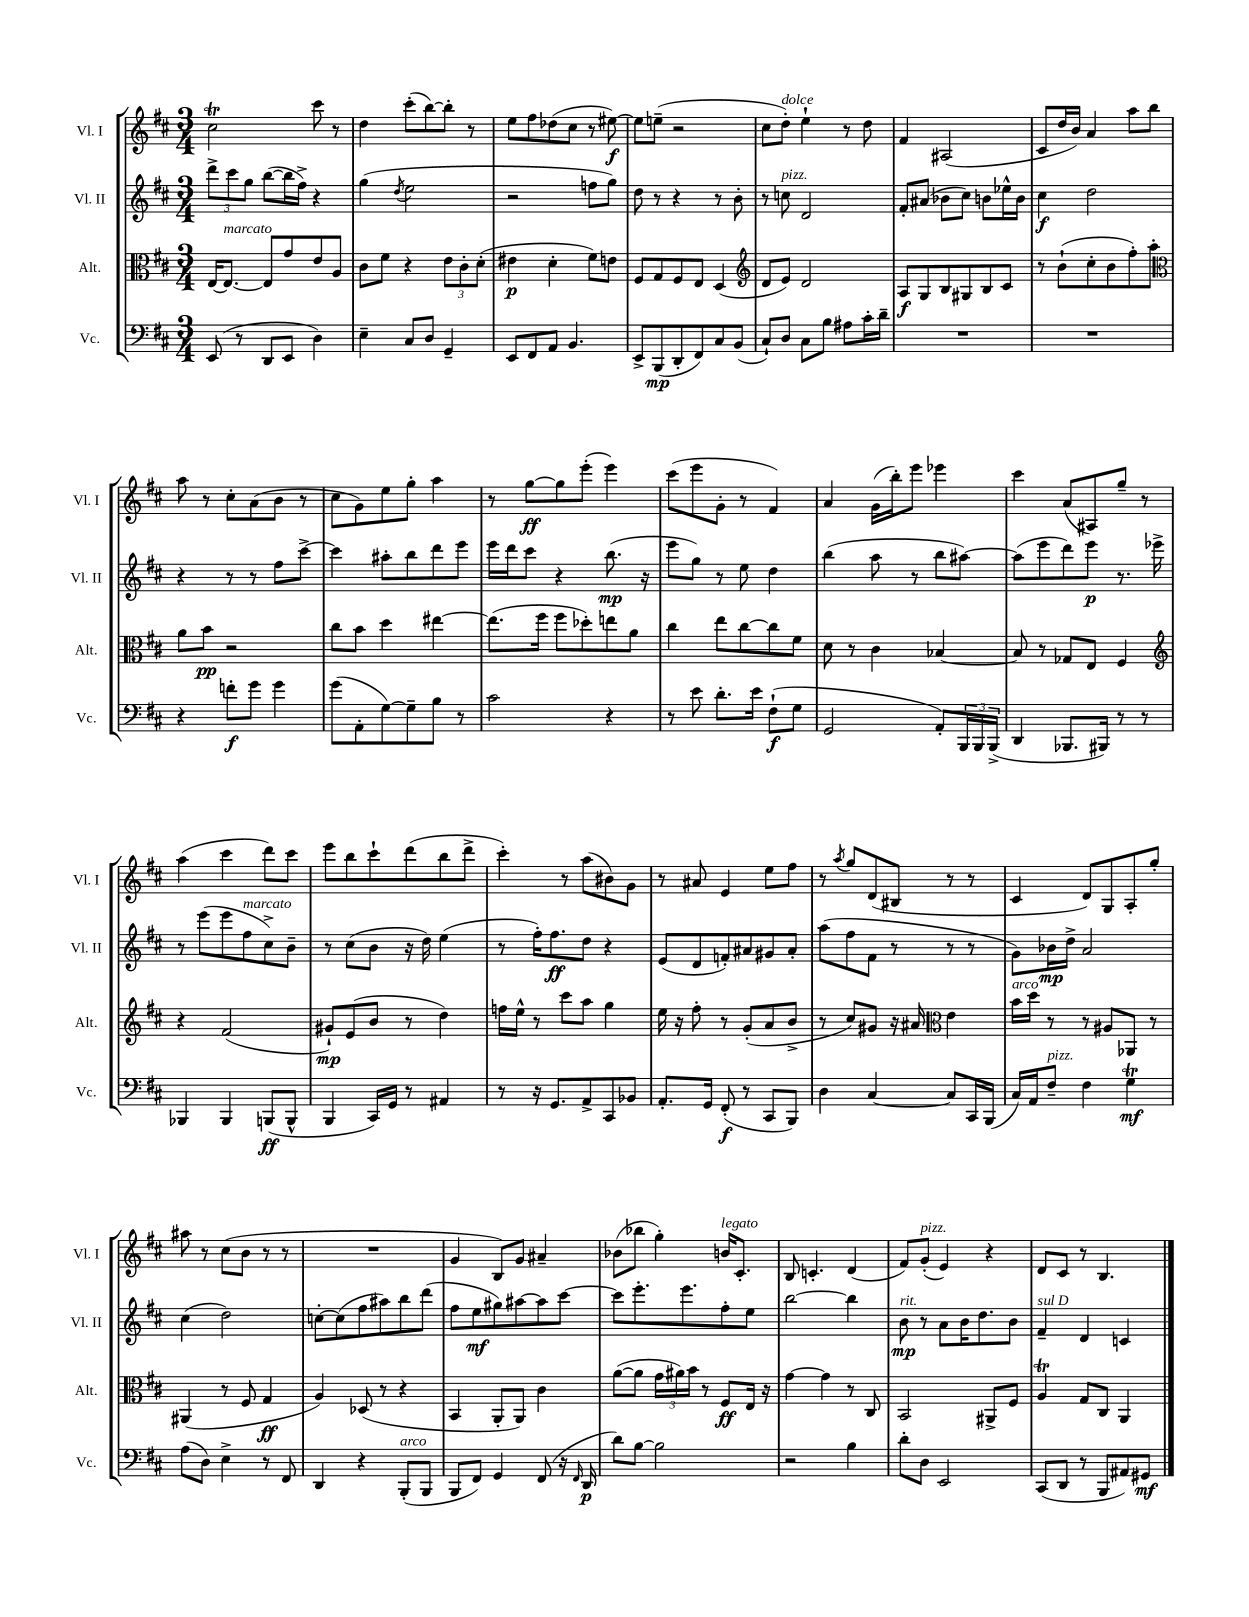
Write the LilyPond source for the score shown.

<<
\new StaffGroup <<
\new Staff = "s0" \with { instrumentName = "Vl. I" shortInstrumentName = "Vl. I" } {
    \clef treble \key d \major \numericTimeSignature \time 3/4
    cis''2\trill cis'''8 r8 |
    d''4 cis'''8-.( b''8~) b''8-. r8 |
    e''8 fis''8 des''8( cis''8 r8 eis''8~\f) |
    eis''8 e''8--( r2 |
    cis''8 d''8-.^\markup { \italic "dolce" }) e''4-! r8 d''8 |
    fis'4 ais2( |
    cis'8 d''16 b'16) a'4 a''8 b''8 |
    a''8 r8 cis''8-. a'8( b'8 r8 |
    cis''8 g'8) e''8 g''8-. a''4 |
    r8 g''8~\ff g''8 e'''8-.( e'''4) |
    cis'''8( e'''8 g'8-. r8 fis'4) |
    a'4 g'16( b''16-.) e'''8 ees'''4 |
    cis'''4 a'8( ais8) g''8-- r8 |
    a''4( cis'''4 d'''8) cis'''8 |
    e'''8 b''8 cis'''8-! d'''8( b''8 d'''8-> |
    cis'''4-.) r8 a''8( bis'8) g'8 |
    r8 ais'8 e'4 e''8 fis''8 |
    r8 \acciaccatura { a''8 } g''8 d'8( bis8 r8 r8 |
    cis'4 d'8) g8 a8-. g''8-. |
    ais''8 r8 cis''8( b'8 r8 r8 |
    R2. |
    g'4 b8) g'8 ais'4-- |
    bes'8( bes''8 g''4-.) b'16^\markup { \italic "legato" } cis'8.-. |
    b8 c'4.-. d'4( |
    fis'8) g'8-.^\markup { \italic "pizz." }( e'4) r4 |
    d'8 cis'8 r8 b4. \bar "|." |
}
\new Staff = "s1" \with { instrumentName = "Vl. II" shortInstrumentName = "Vl. II" } {
    \clef treble \key d \major \numericTimeSignature \time 3/4
    \tuplet 3/2 { d'''8-> cis'''8 g''8 } b''8~( b''16 fis''16->) r4 |
    g''4( \acciaccatura { d''8 } e''2 |
    r2 f''8 g''8) |
    d''8 r8 r4 r8 b'8-. |
    r8 c''8^\markup { \italic "pizz." } d'2 |
    fis'8-. ais'8( bes'8 cis''8) b'8 ees''16-^ b'16 |
    cis''4\f d''2 |
    r4 r8 r8 fis''8 cis'''8~-> |
    cis'''4 ais''8-. b''8 d'''8 e'''8 |
    e'''16 d'''16 cis'''8 r4 b''8.\mp( r16 |
    e'''8 g''8) r8 e''8 d''4 |
    b''4( a''8 r8 b''8 ais''8~) |
    ais''8( e'''8 d'''8) e'''8\p r8. ees'''16-> |
    r8 e'''8( e'''8 fis''8^\markup { \italic "marcato" } cis''8->) b'8-- |
    r8 cis''8( b'8 r16 d''16) e''4( |
    r8 fis''16-.) fis''8.\ff d''8 r4 |
    e'8( d'8 f'8-.) ais'8 gis'8 ais'8-. |
    a''8( fis''8 fis'8 r8 r8 r8 |
    g'8) bes'16\mp d''16-> a'2 |
    cis''4( d''2) |
    c''8~-. c''8( fis''8 ais''8) b''8 d'''8( |
    fis''8 e''8\mf gis''8) ais''8~ ais''8 cis'''8~ |
    cis'''8 e'''8.-. e'''8. fis''8-. e''8 |
    b''2~ b''4 |
    b'8\mp^\markup { \italic "rit." } r8 a'8 b'16 d''8. b'8 |
    fis'4--^\markup { \italic "sul D" } d'4 c'4 \bar "|." |
}
\new Staff = "s2" \with { instrumentName = "Alt." shortInstrumentName = "Alt." } {
    \clef alto \key d \major \numericTimeSignature \time 3/4
    e16~ e8.~^\markup { \italic "marcato" } e8 g'8 e'8 a8 |
    cis'8 fis'8 r4 \tuplet 3/2 { e'8 cis'8-. d'8-.( } |
    eis'4\p d'4-. fis'8) e'8 |
    fis8 g8 fis8 e8 d4( |
    \clef treble d'8 e'8) d'2 |
    a8\f g8 b8 gis8 b8 cis'8 |
    r8 b'8-!( cis''8-. b'8 fis''8-.) a''8-. |
    \clef alto a'8 b'8\pp r2 |
    cis''8 b'8 d''4 eis''4~ |
    eis''8.( fis''16 fis''8 des''8-.) e''8 a'8 |
    cis''4 e''8 cis''8~ cis''8 fis'8 |
    d'8 r8 cis'4 bes4~ |
    bes8 r8 ges8 e8 fis4 |
    \clef treble r4 fis'2( |
    gis'8-!\mp) e'8( b'8 r8 d''4) |
    f''16 e''16-^ r8 cis'''8 a''8 g''4 |
    e''16 r16 fis''8-. r8 g'8-.( a'8 b'8-> |
    r8 cis''8) gis'8 r16 ais'16 \clef alto e'4 |
    b'16^\markup { \italic "arco" } d''16 r8 r8 ais8 aes,8 r8 |
    ais,4( r8 fis8 g4\ff |
    a4) des8( r8 r4 |
    b,4 a,8-. a,8) cis'4 |
    a'8~( a'8 \tuplet 3/2 { g'16 ais'16) b'16 } r8 fis8\ff e16 r16 |
    g'4~ g'4 r8 cis8 |
    b,2 ais,8-> fis8 |
    a4\trill g8 cis8 a,4 \bar "|." |
}
\new Staff = "s3" \with { instrumentName = "Vc." shortInstrumentName = "Vc." } {
    \clef bass \key d \major \numericTimeSignature \time 3/4
    e,8( r8 d,8 e,8 d4) |
    e4-- cis8 d8 g,4-- |
    e,8 fis,8 a,8 b,4. |
    e,8-> b,,8\mp( d,8-. fis,8) cis8 b,8( |
    cis8-!) d8 cis8 b8 ais8 cis'16-. d'16-- |
    R2. |
    R2. |
    r4 f'8-.\f g'8 g'4 |
    g'8( a,8-. g8~) g8-- b8 r8 |
    cis'2 r4 |
    r8 e'8 d'8.-. e'16 fis8-!\f( g8 |
    g,2 a,8-.) \tuplet 3/2 { b,,16 b,,16 b,,16->( } |
    d,4 bes,,8. bis,,16) r8 r8 |
    bes,,4 bes,,4 b,,8\ff( b,,8-^ |
    b,,4 cis,16) g,16 r8 ais,4 |
    r8 r16 g,8. a,8-> cis,8 bes,8 |
    a,8.-. g,16 fis,8-.\f( r8 cis,8 b,,8) |
    d4 cis4~ cis8 cis,16 b,,16( |
    cis16) a,16 fis8--^\markup { \italic "pizz." } fis4 g4\trill\mf |
    a8( d8) e4-> r8 fis,8 |
    d,4 r4 b,,8-.^\markup { \italic "arco" }( b,,8 |
    b,,8 fis,8) g,4 fis,8( r16 \grace { fis,16 } d,16\p |
    d'8) b8~ b2 |
    r2 b4 |
    d'8-. d8 e,2 |
    cis,8( d,8 r8 b,,8 ais,8) gis,8\mf \bar "|." |
}
>>
>>
\layout { \context { \Score \remove "Bar_number_engraver" } }
